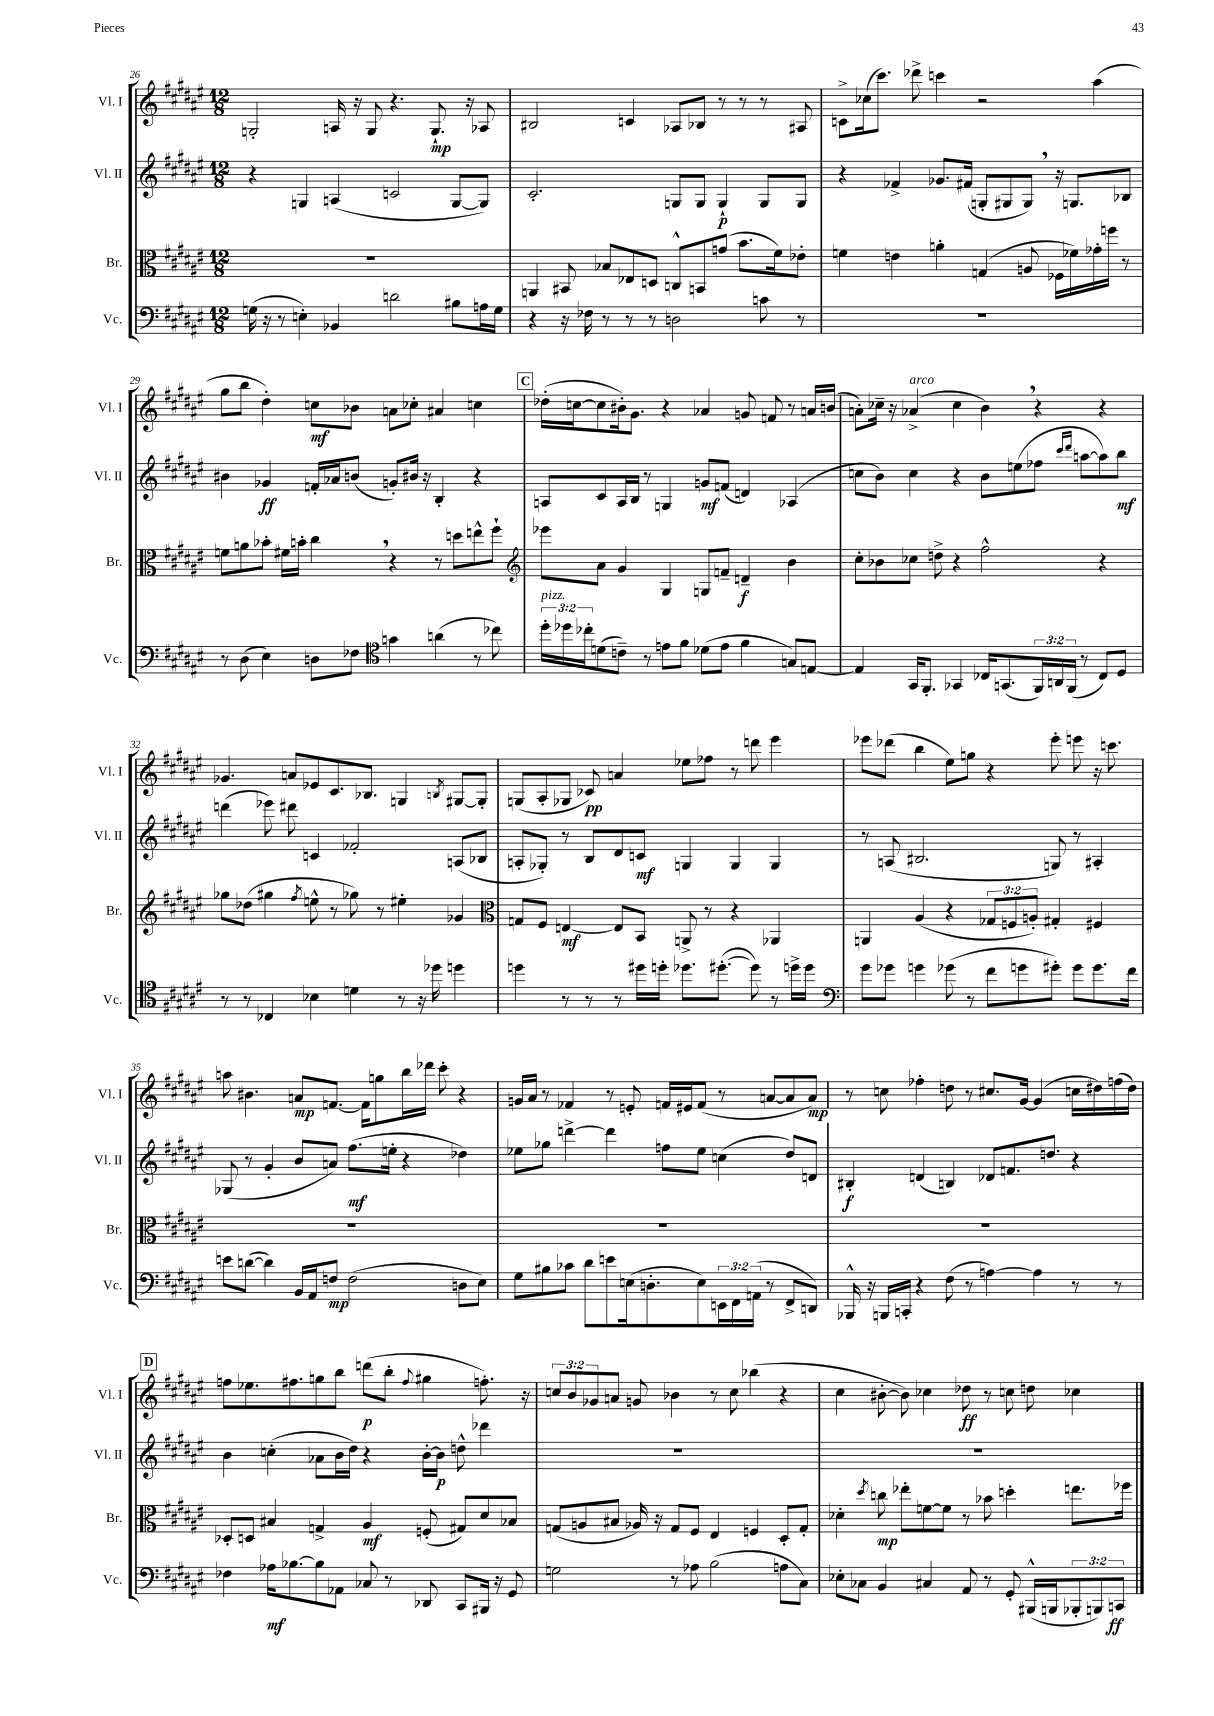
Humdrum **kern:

**kern	**dynam	**kern	**dynam	**kern	**dynam	**kern	**dynam
*part4	*part4	*part3	*part3	*part2	*part2	*part1	*part1
*staff4	*staff4	*staff3	*staff3	*staff2	*staff2	*staff1	*staff1
*I"Vc.	*	*I"Br.	*	*I"Vl. II	*	*I"Vl. I	*
*I'Vc.	*	*I'Br.	*	*I'Vl. II	*	*I'Vl. I	*
*clefF4	*	*clefC3	*	*clefG2	*	*clefG2	*
*k[f#c#g#d#a#e#]	*	*k[f#c#g#d#a#e#]	*	*k[f#c#g#d#a#e#]	*	*k[f#c#g#d#a#e#]	*
*M12/8	*	*M12/8	*	*M12/8	*	*M12/8	*
=26	=26	=26	=26	=26	=26	=26	=26
(16Gn\	.	1.r	.	4r	.	2Gn'/	.
16r	.	.	.	.	.	.	.
8r	.	.	.	.	.	.	.
4En'\)	.	.	.	4Gn/	.	.	.
4BB-X/	.	.	.	(4An/	.	16An/	.
.	.	.	.	.	.	16r	.
.	.	.	.	.	.	8G/	.
2dn\	.	.	.	2cn/	.	4.r	.
.	.	.	.	.	.	8.G`/	mp
8B#X\L	.	.	.	[8G/L	.	.	.
.	.	.	.	.	.	16r	.
16An\L	.	.	.	8G/J])	.	8A-X/	.
16G\JJ	.	.	.	.	.	.	.
=27	=27	=27	=27	=27	=27	=27	=27
4r	.	4AAn/	.	2.c#'/	.	2B#X/	.
16r	.	8BB#X/	.	.	.	.	.
16F-X\	.	.	.	.	.	.	.
8r	.	8B-X/L	.	.	.	.	.
8r	.	8E-X/	.	.	.	4cn/	.
8r	.	8Dn/J	.	.	.	.	.
2Dn\	.	8Cn^^/L	.	8Gn/L	.	8A-X/L	.
.	.	8BBn/	.	8G/J	.	8B-X/J	.
.	.	(8gn/J	.	4G`/	p	8r	.
.	.	8.b\L	.	.	.	8r	.
8cn\	.	.	.	8G/L	.	8r	.
.	.	16f#\k)	.	.	.	.	.
8r	.	8e-X'\J	.	8G/J	.	8A#X/	.
=28	=28	=28	=28	=28	=28	=28	=28
1.r	.	4fn\	.	4r	.	8cn^\L	.
.	.	.	.	.	.	(16cc-X\k	.
.	.	.	.	.	.	8.ccc#\J)	.
.	.	4en\	.	4f-X^/	.	.	.
.	.	.	.	.	.	8ddd-X^\	.
.	.	4an'\	.	8.g-X/L	.	4cccn\	.
.	.	.	.	(16f#X/Jk	.	.	.
.	.	(4Gn/	.	8Gn'/L	.	2r	.
.	.	.	.	8G#X/	.	.	.
.	.	8An/	.	8G#,/J)	.	.	.
.	.	16F-X\LL	.	16r	.	.	.
.	.	16f-X\)	.	8.Gn/L	.	.	.
.	.	16g-X'\	.	.	.	(4aa#\	.
.	.	16ffn\JJ	.	.	.	.	.
.	.	8r	.	8B-X/J	.	.	.
!!LO:LB:g=z
=29	=29	=29	=29	=29	=29	=29	=29
8r	.	8fn\L	.	4b#X\	.	8gg#\L	.
(8D#\	.	8an\	.	.	.	8bb\J	.
4E#\)	.	8b-X'\J	.	4g-X/	ff	4dd#'\)	.
.	.	16f#X\LL	.	.	.	.	.
.	.	16bn'\JJ	.	.	.	.	.
8Dn\L	.	4cc#,\	.	16fn'/LL	.	8ccn\L	mf
.	.	.	.	16a-X/J	.	.	.
8F-X\J	.	.	.	(8bn/J	.	8b-X\J	.
*clefC4	*	*	*	*	*	*	*
4gn\	.	4r	.	8gn'/L)	.	8an\L	.
.	.	.	.	16b#X/Jk	.	8cc-X'\J	.
.	.	.	.	16r	.	.	.
(4an\	.	8r	.	4B'/	.	4a#X/	.
.	.	8ddn\L	.	.	.	.	.
8r	.	8een^^\	.	4r	.	4ccn\	.
8cc-X\)	.	8ff#`\J	.	.	.	.	.
!!LO:REH:place=s1:t=C
=30	=30	=30	=30	=30	=30	=30	=30
*	*	*clefG2	*	*	*	*	*
!LO:TX:a:i:t=pizz.	!	!	!	!	!	!	!
24dd#'\LL	.	8eee-X\L	.	8An/L	.	(16dd-X'\LL	.
24dd-X\	.	.	.	.	.	.	.
.	.	.	.	.	.	[16ccn\J	.
24cc-X'\J	.	.	.	.	.	.	.
(8dn\	.	8a#\J	.	8c#/	.	8cc\]	.
8cn~\J)	.	4g#/	.	16A/L	.	16b#X'\k)	.
.	.	.	.	16B/JJ	.	8.g#\J	.
8r	.	.	.	8r	.	.	.
8en\L	.	4G#/	.	4Gn/	.	4r	.
8f#\J	.	.	.	.	.	.	.
(8d-X\L	.	8Gn/L	.	8gn/L	mf	4a-X/	.
8e\J	.	8fn~/J	.	(8fn/J	.	.	.
4f#\	.	4dn~/	f	4dn/)	.	8gn/	.
.	.	.	.	.	.	8fn/	.
8Gn/L)	.	4b\	.	(4A-X/	.	8r	.
[8En/J	.	.	.	.	.	16an/LL	.
.	.	.	.	.	.	(16bn/JJ	.
=31	=31	=31	=31	=31	=31	=31	=31
4E/]	.	8cc#'\L	.	8ccn\L	.	8an'\L)	.
.	.	8b-X\	.	8b\J)	.	16cc-X~\Jk	.
.	.	.	.	.	.	16r	.
!	!	!	!	!	!	!LO:TX:a:i:t=arco	!
16GG#/KL	.	8cc-X\J	.	4cc\	.	(4a-X^/	.
8.FF#'/J	.	.	.	.	.	.	.
.	.	8ddn^\	.	.	.	.	.
4GG-X/	.	4r	.	4r	.	4cc-\	.
16C-X/KL	.	2ff#^^\	.	8b\L	.	4b,\)	.
(8.GGn/	.	.	.	.	.	.	.
.	.	.	.	(8een\	.	.	.
24FF#/L)	.	.	.	8ff-X\J	.	4r	.
24AAn/	.	.	.	.	.	.	.
(24FF#/JJ	.	.	.	.	.	.	.
.	.	.	.	16qqccc#/LL	.	.	.
.	.	.	.	16qqddd#/JJ	.	.	.
8r	.	.	.	[8aan\L	.	.	.
8C-/L)	.	4r	.	8aa\])	.	4r	.
8D#/J	.	.	.	8bb\J	mf	.	.
!!LO:LB:g=z
=32	=32	=32	=32	=32	=32	=32	=32
8r	.	8gg-X\L	.	(4dddn\	.	4.g-X/	.
8r	.	(8dd-X\J	.	.	.	.	.
4C-X/	.	4gg#X\	.	8eee-X\)	.	.	.
.	.	.	.	8ddd#X\	.	8an/L	.
.	.	8qff#/	.	.	.	.	.
4B-X\	.	8een^^\	.	4cn/	.	8e-X/	.
.	.	8r	.	.	.	8.c#/	.
4dn\	.	8gg-X\)	.	2f-X'/	.	.	.
.	.	.	.	.	.	8.B-X/J	.
.	.	8r	.	.	.	.	.
8r	.	4ee#X'\	.	.	.	4Gn/	.
16r	.	.	.	.	.	.	.
16dd-X\	.	.	.	.	.	.	.
.	.	.	.	.	.	8qBn/	.
4ddn\	.	4g-X/	.	(8An/L	.	[8G#X/L	.
.	.	.	.	8B-X/J	.	8G#'/J]	.
=33	=33	=33	=33	=33	=33	=33	=33
*	*	*clefC3	*	*	*	*	*
4ddn\	.	8Gn/L	.	8An'/L	.	(8Gn/L	.
.	.	8F#/J	.	8G-X'/J)	.	8A#'/	.
8r	.	[4En/	mf	8r	.	8G-X/J	.
8r	.	.	.	8B/L	.	8c-X/)	pp
8r	.	8E/L]	.	8d#/	.	4an/	.
16dd#X\LL	.	8BB/J	.	8cn/J	mf	.	.
16ddn'\JJ	.	.	.	.	.	.	.
8.dd-X\L	.	8AAn^/	.	4Gn/	.	8ee-X\L	.
.	.	8r	.	.	.	8ff-X\J	.
([8.dd#X'\J	.	.	.	.	.	.	.
.	.	4r	.	4G/	.	8r	.
8dd#\])	.	.	.	.	.	8dddn\	.
8r	.	4AA-X/	.	4G/	.	4eee#\	.
16ddn^\LL	.	.	.	.	.	.	.
16dd\JJ	.	.	.	.	.	.	.
=34	=34	=34	=34	=34	=34	=34	=34
*clefF4	*	*	*	*	*	*	*
8g#\L	.	4AAn/	.	8r	.	8eee-X\L	.
8g-X\J	.	.	.	(8An/	.	(8ddd-X\J	.
4gn\	.	(4A#/	.	2.B#X/	.	4bb\	.
(8g-X\	.	4r	.	.	.	8ee#\L)	.
8r	.	.	.	.	.	8ggn\J	.
8f#\L	.	12G-X/L	.	.	.	4r	.
.	.	12Fn/	.	.	.	.	.
8gn\	.	.	.	.	.	.	.
.	.	12An'/J)	.	.	.	.	.
8g#X'\J)	.	4G#X'/	.	8Gn/)	.	8eee-'\	.
8g#\L	.	.	.	8r	.	8eeen\	.
8.g#\	.	4F#X/	.	4A#X'/	.	16r	.
.	.	.	.	.	.	8.cccn\	.
16f#\Jk	.	.	.	.	.	.	.
!!LO:LB:g=z
=35	=35	=35	=35	=35	=35	=35	=35
8en\L	.	1.r	.	(8G-X/	.	8aan\	.
([8dn\J	.	.	.	8r	.	4.b#X\	.
4d\])	.	.	.	4g#'/	.	.	.
16BB/LL	.	.	.	8b/L	.	8an/L	mp
16AA#/J	.	.	.	.	.	.	.
8Fn/J	mp	.	.	8an/J)	.	[8.fn/J	.
(2F\	.	.	.	(8.ff#\L	mf	.	.
.	.	.	.	.	.	16f\KL]	.
.	.	.	.	.	.	8ggn\	.
.	.	.	.	16een'\Jk	.	.	.
.	.	.	.	4r	.	16bb\L	.
.	.	.	.	.	.	16ddd-X\JJ	.
.	.	.	.	.	.	8ccc#'\	.
8Dn\L	.	.	.	4dd-X\)	.	4r	.
8E#\J)	.	.	.	.	.	.	.
=36	=36	=36	=36	=36	=36	=36	=36
8G#\L	.	1.r	.	8ee-X\L	.	16gn/LL	.
.	.	.	.	.	.	16a#/JJ	.
8B#X\	.	.	.	8gg-X\J	.	8r	.
8c-X\J	.	.	.	[4dddn^\	.	4f-X/	.
8d#\L	.	.	.	.	.	.	.
8en\	.	.	.	4ddd\]	.	8r	.
(16En\k	.	.	.	.	.	8en'/	.
8.Dn'\	.	.	.	.	.	.	.
.	.	.	.	8ffn\L	.	16fn/LL	.
.	.	.	.	.	.	16e#X/J	.
8E\)	.	.	.	8ee-\J	.	(8f/J	.
24EEn\L	.	.	.	(4ccn\	.	8r	.
24FF#\	.	.	.	.	.	.	.
(24AAn\JJ	.	.	.	.	.	.	.
8r	.	.	.	.	.	[8an/L	.
8FF#^/L	.	.	.	8dd#/L)	.	8a/]	.
8DDn/J)	.	.	.	8dn/J	.	8a/J)	mp
=37	=37	=37	=37	=37	=37	=37	=37
16BBB-X^^/	.	1.r	.	4B#X'/	f	8r	.
16r	.	.	.	.	.	.	.
16BBBn/LL	.	.	.	.	.	8ccn\	.
16CCn'/JJ	.	.	.	.	.	.	.
4r	.	.	.	(4dn/	.	4ff-X'\	.
(8F#\	.	.	.	4Bn/)	.	8ddn\	.
8r	.	.	.	.	.	8r	.
[4An\)	.	.	.	8d-X/L	.	8.cc#X/L	.
.	.	.	.	8.fn/	.	.	.
.	.	.	.	.	.	[16g#/Jk	.
4A\]	.	.	.	.	.	(4g#/]	.
.	.	.	.	8.ddn/J	.	.	.
8r	.	.	.	4r	.	16ccn\LL	.
.	.	.	.	.	.	16dd#X\)	.
8r	.	.	.	.	.	(16ffn\	.
.	.	.	.	.	.	16dd#\JJ)	.
!!LO:LB:g=z
!!LO:REH:place=s1:t=D
=38	=38	=38	=38	=38	=38	=38	=38
4F-X\	.	8D-X'/L	.	4b\	.	8ffn\L	.
.	.	8Dn/J	.	.	.	8.ee-X\	.
16A-X\KL	mf	4B#X/	.	(4ccn'\	.	.	.
[8.B-X\	.	.	.	.	.	8.ff#X\	.
8B-\]	.	4Gn^/	.	8a-X\L	.	8ggn\	.
8AA-X\J	.	.	.	16b\L	.	8bb\J	.
.	.	.	.	16dd#\JJ)	.	.	.
8C-X/	.	4A#/	mf	4r	.	(8dddn\L	p
8r	.	.	.	.	.	8bb'\J	.
.	.	.	.	.	.	8qqff#/	.
8DD-X/	.	(8Fn'/	.	[16b'\LL	.	4gg#X\	.
.	.	.	.	16b\JJ]	p	.	.
8CC#/L	.	8G#X/L)	.	8ddn^^\	.	.	.
16BBB#X/Jk	.	8d#/	.	4ddd-X\	.	8.ffn'\)	.
16r	.	.	.	.	.	.	.
8GG#/	.	8B-X/J	.	.	.	.	.
.	.	.	.	.	.	16r	.
=39	=39	=39	=39	=39	=39	=39	=39
2Gn\	.	(8Gn/L	.	1.r	.	12ccn/L	.
.	.	.	.	.	.	12b/	.
.	.	8An/	.	.	.	.	.
.	.	.	.	.	.	12g-X/	.
.	.	8B#X/J	.	.	.	8an/J	.
.	.	16A-X/)	.	.	.	8gn/	.
.	.	16r	.	.	.	.	.
8r	.	8G/L	.	.	.	4b-X\	.
8A-X\	.	8F#/J	.	.	.	.	.
(2B\	.	4E#/	.	.	.	8r	.
.	.	.	.	.	.	8cc\	.
.	.	4Fn/	.	.	.	(4bb-X\	.
8An\L	.	8D#'/L	.	.	.	4r	.
8C#\J)	.	8G'/J	.	.	.	.	.
=40	=40	=40	=40	=40	=40	=40	=40
8E-X'\L	.	4d-X'\	.	1.r	.	4cc#\	.
8C-X\J	.	.	.	.	.	.	.
.	.	8qdd#/	.	.	.	.	.
4BB/	.	8ccn\	mp	.	.	[8b#X'\	.
.	.	8ee-X'\L	.	.	.	8b#\])	.
4C#X/	.	[8fn\	.	.	.	4cc-X\	.
.	.	8f\J]	.	.	.	.	.
8AA#/	.	8r	.	.	.	8dd-X\	ff
8r	.	8b-X\	.	.	.	8r	.
8GG#'/	.	4ddn'\	.	.	.	8ccn\	.
(16BBB#X^^/LL	.	.	.	.	.	8ddn\	.
16BBBn/J	.	.	.	.	.	.	.
12BBB-X'/	.	8.een\L	.	.	.	4cc-X\	.
12BBBn/)	.	.	.	.	.	.	.
12CCn/J	ff	.	.	.	.	.	.
.	.	16ff-X\Jk	.	.	.	.	.
==	==	==	==	==	==	==	==
*-	*-	*-	*-	*-	*-	*-	*-
